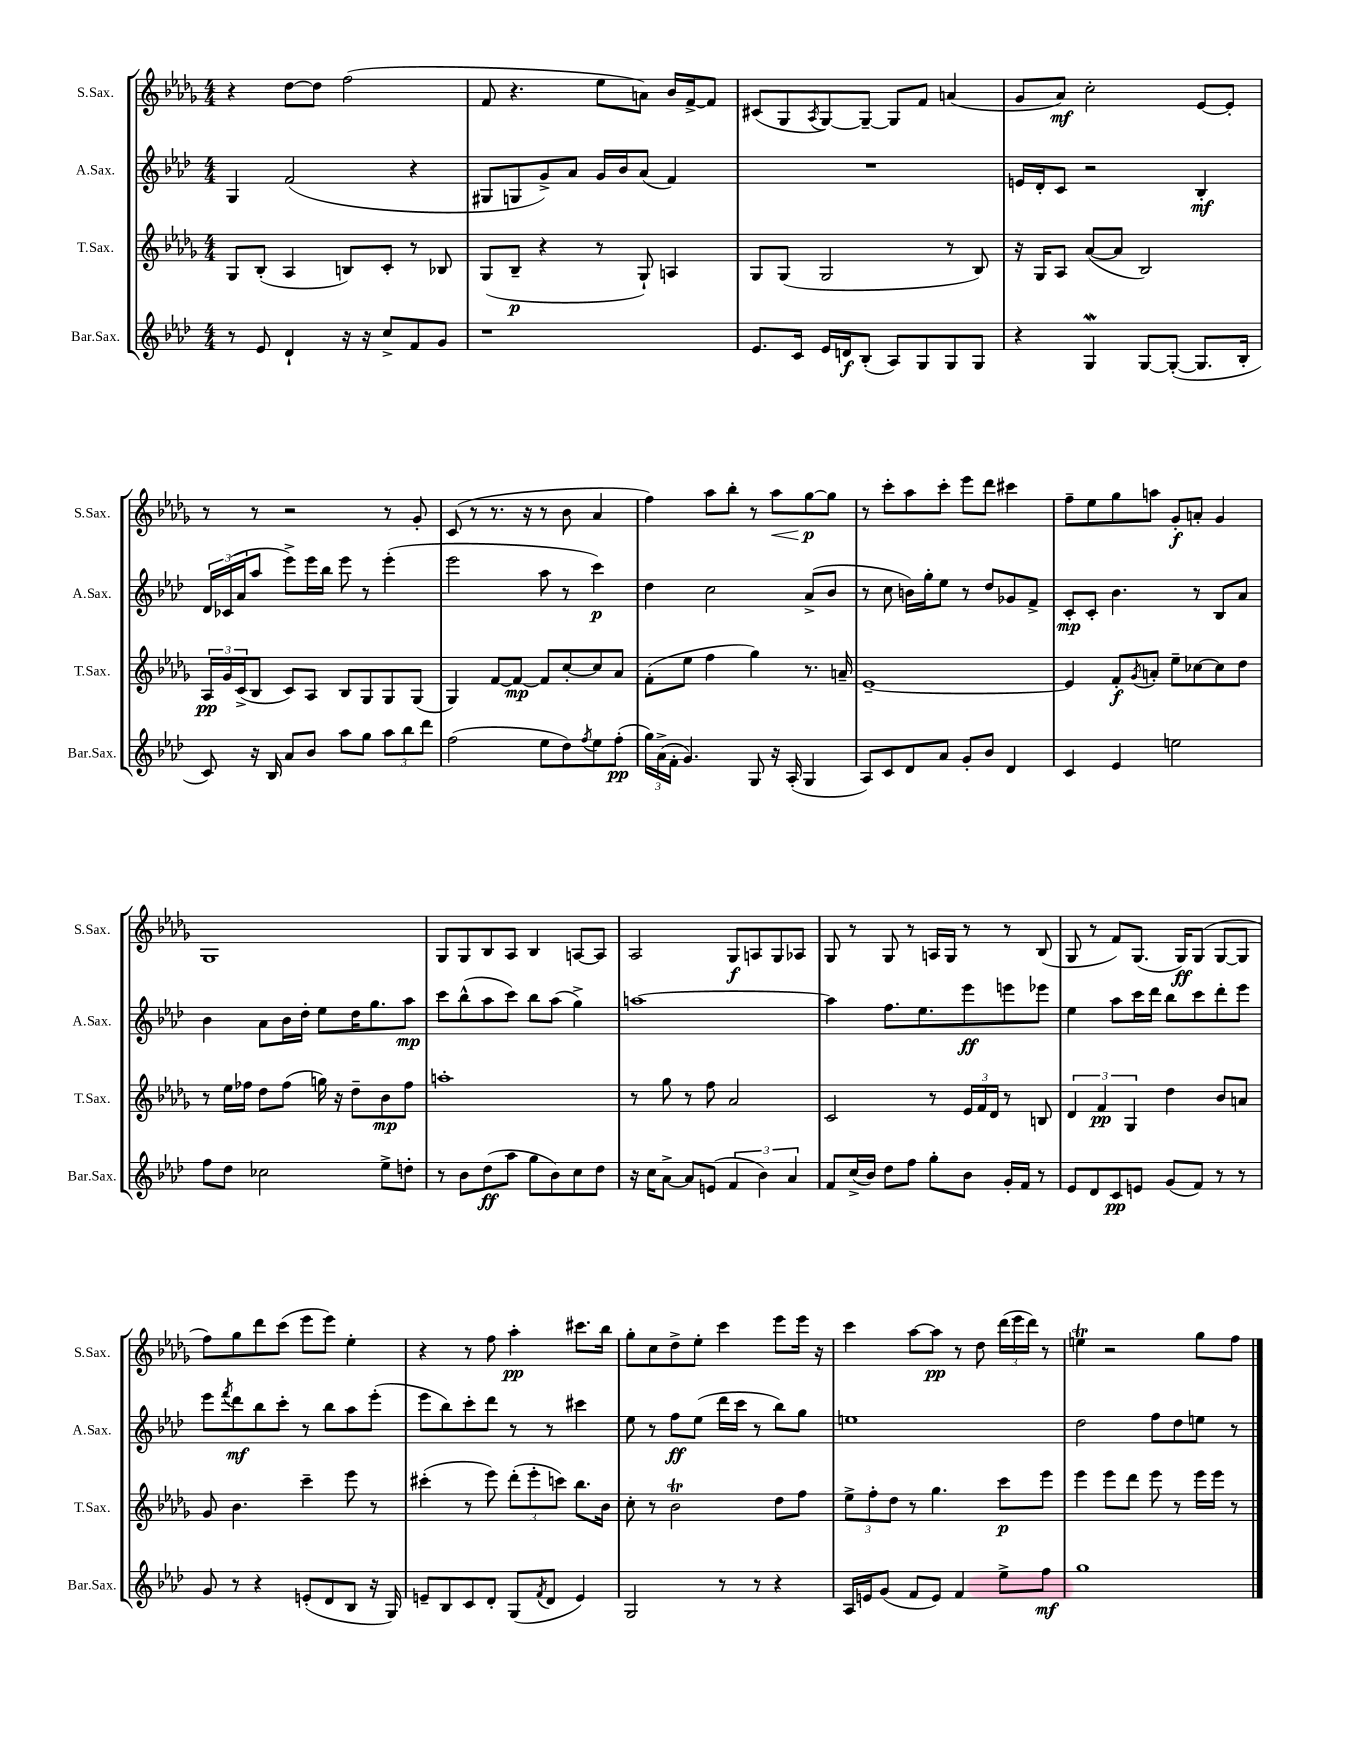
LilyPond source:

<<
\new StaffGroup <<
\new Staff = "s0" \with { instrumentName = "S.Sax." shortInstrumentName = "S.Sax." } {
    \clef treble \key des \major \numericTimeSignature \time 4/4
    r4 des''8~ des''8 f''2( |
    f'8 r4. ees''8 a'8) bes'16 f'16~-> f'8 |
    cis'8( ges8 \acciaccatura { aes8 } ges8~) ges8~-- ges8 f'8 a'4( |
    ges'8 aes'8\mf) c''2-. ees'8~ ees'8-. |
    r8 r8 r2 r8 ges'8-. |
    c'8( r8 r8. r16 r8 bes'8 aes'4 |
    f''4) aes''8 bes''8-. r8 aes''8\< ges''8~\p\! ges''8 |
    r8 c'''8-. aes''8 c'''8-. ees'''8 des'''8 cis'''4 |
    f''8-- ees''8 ges''8 a''8 ges'8-.\f a'8-. ges'4 |
    ges1 |
    ges8 ges8 bes8 aes8 bes4 a8~ a8 |
    aes2 ges8\f a8 ges8 aes8 |
    ges8 r8 ges8 r8 a16 ges16 r8 r8 bes8( |
    ges8 r8 f'8) ges8.( ges16\ff) ges8( ges8~ ges8 |
    f''8) ges''8 des'''8 c'''8( ees'''8 ees'''8) ees''4-. |
    r4 r8 f''8 aes''4-.\pp cis'''8. bes''16 |
    ges''8-. c''8 des''8-> ees''8-. c'''4 ees'''8 ees'''16 r16 |
    c'''4 aes''8~ aes''8\pp r8 des''8 \tuplet 3/2 { des'''16( ees'''16 des'''16) } r8 |
    e''4\trill r2 ges''8 f''8 \bar "|." |
}
\new Staff = "s1" \with { instrumentName = "A.Sax." shortInstrumentName = "A.Sax." } {
    \clef treble \key aes \major \numericTimeSignature \time 4/4
    g4 f'2( r4 |
    gis8 g8 g'8->) aes'8 g'16 bes'16 aes'8( f'4) |
    R1 |
    e'16 des'16-. c'8 r2 bes4-.\mf |
    \tuplet 3/2 { des'16 ces'16( aes'16 } aes''8 ees'''8->) ees'''16 bes''16 ees'''8 r8 ees'''4-.( |
    ees'''2 aes''8 r8 c'''4\p) |
    des''4 c''2 aes'8->( bes'8 |
    r8 c''8 b'16) g''16-. ees''8 r8 des''8 ges'8 f'8-> |
    c'8-.\mp c'8-. bes'4. r8 bes8 aes'8 |
    bes'4 aes'8 bes'16 des''16-. ees''8 des''16 g''8. aes''8\mp |
    c'''8 bes''8-^( aes''8 c'''8) bes''8 aes''8( g''4->) |
    a''1~ |
    a''4 f''8. ees''8. ees'''8\ff e'''8 ees'''8 |
    ees''4 aes''8 c'''16 des'''16 bes''8 c'''8 des'''8-. ees'''8 |
    ees'''8 \acciaccatura { f'''8 } des'''8\mf bes''8 c'''8-. r8 bes''8 aes''8 ees'''8-.( |
    ees'''8 bes''8) c'''8-. des'''8 r8 r8 cis'''4 |
    ees''8 r8 f''8\ff ees''8( des'''16 c'''16 r8 bes''8) g''8 |
    e''1 |
    des''2 f''8 des''8 e''8 r8 \bar "|." |
}
\new Staff = "s2" \with { instrumentName = "T.Sax." shortInstrumentName = "T.Sax." } {
    \clef treble \key des \major \numericTimeSignature \time 4/4
    ges8 bes8-.( aes4 b8) c'8-. r8 bes8 |
    ges8( bes8--\p r4 r8 ges8-!) a4 |
    ges8 ges8( ges2 r8 bes8) |
    r16 ges16 aes8 aes'8~( aes'8 bes2) |
    \tuplet 3/2 { aes16\pp ges'16 c'16->( } bes8 c'8) aes8 bes8 ges8 ges8 ges8( |
    ges4) f'8~ f'8~\mp f'8 c''8~-. c''8 aes'8 |
    f'8-.( ees''8 f''4 ges''4) r8. a'16-- |
    ees'1~-- |
    ees'4 f'8-.\f \acciaccatura { ges'8 } a'8-. ees''8-- ces''8~ ces''8 des''8 |
    r8 ees''16 fes''16 des''8 fes''8( g''16) r16 des''8-- bes'8\mp fes''8 |
    a''1-. |
    r8 ges''8 r8 f''8 aes'2 |
    c'2 r8 \tuplet 3/2 { ees'16 f'16 des'16 } r8 b8 |
    \tuplet 3/2 { des'4 f'4\pp ges4 } des''4 bes'8 a'8 |
    ges'8 bes'4. c'''4-- ees'''8 r8 |
    cis'''4-.( r8 ees'''8) \tuplet 3/2 { des'''8-.( ees'''8-. c'''8) } bes''8. bes'16 |
    c''8-. r8 bes'2\trill des''8 f''8 |
    \tuplet 3/2 { ees''8-> f''8-. des''8 } r8 ges''4. c'''8\p ees'''8 |
    ees'''4 ees'''8 des'''8 ees'''8 r8 ees'''16 ees'''16 r8 \bar "|." |
}
\new Staff = "s3" \with { instrumentName = "Bar.Sax." shortInstrumentName = "Bar.Sax." } {
    \clef treble \key aes \major \numericTimeSignature \time 4/4
    r8 ees'8 des'4-! r16 r16 c''8-> f'8 g'8 |
    r1 |
    ees'8. c'16 ees'16 d'16\f bes8-.( aes8) g8 g8 g8 |
    r4 g4\mordent g8~ g8~-.( g8. bes16-. |
    c'8) r16 bes16 aes'8 bes'8 aes''8 g''8 \tuplet 3/2 { aes''8 bes''8 des'''8 } |
    f''2( ees''8 des''8) \acciaccatura { f''8 } ees''8 f''8-.\pp( |
    \tuplet 3/2 { g''16) aes'16->( f'16-. } g'4.) g8 r16 aes16-.( g4 |
    aes8) c'8 des'8 aes'8 g'8-. bes'8 des'4 |
    c'4 ees'4 e''2 |
    f''8 des''8 ces''2 ees''8-> d''8-. |
    r8 bes'8 des''8\ff( aes''8 g''8 bes'8) c''8 des''8 |
    r16 c''16 aes'8~-> aes'8 e'8( \tuplet 3/2 { f'4 bes'4) aes'4 } |
    f'8 c''16->( bes'16) des''8 f''8 g''8-. bes'8 g'16-. f'16 r8 |
    ees'8 des'8 c'8\pp e'8 g'8( f'8) r8 r8 |
    g'8 r8 r4 e'8-.( des'8 bes8 r16 g16) |
    e'8-- bes8 c'8 des'8-. g8( \acciaccatura { f'8 } des'8 e'4) |
    g2 r8 r8 r4 |
    aes16 e'16 g'8( f'8 e'8) f'4 ees''8-> f''8\mf |
    g''1 \bar "|." |
}
>>
>>
\layout { \context { \Score \remove "Bar_number_engraver" } }
